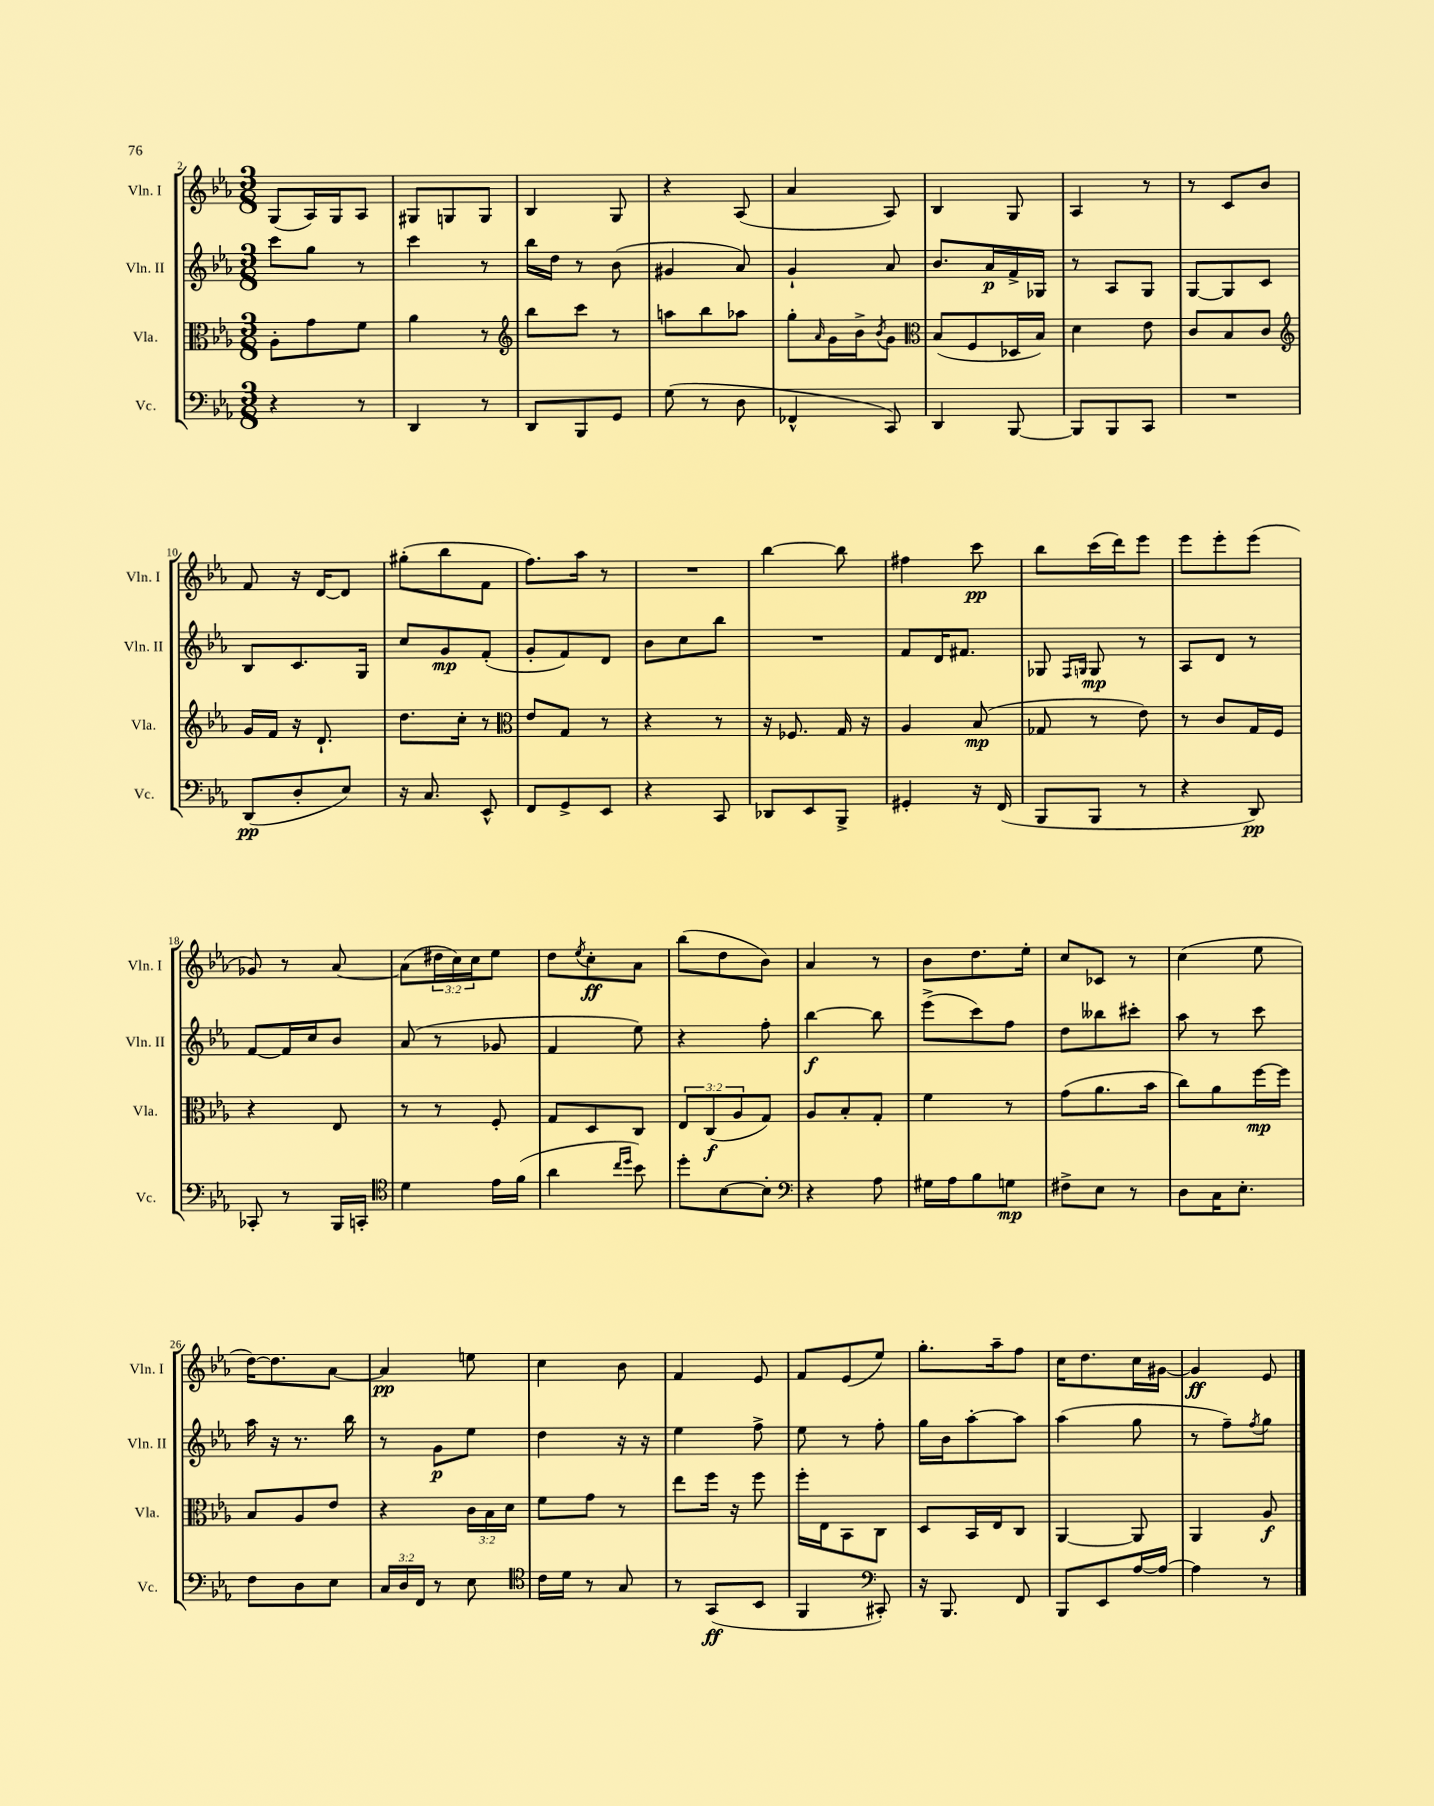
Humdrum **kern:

**kern	**kern	**kern	**kern
*staff4	*staff3	*staff2	*staff1
*clefF4	*clefC3	*clefG2	*clefG2
*k[b-e-a-]	*k[b-e-a-]	*k[b-e-a-]	*k[b-e-a-]
*M3/8	*M3/8	*M3/8	*M3/8
4r	8A-'	8ccc	(8G
.	8g	8gg	16A-)
.	.	.	16G
8r	8f	8r	8A-
=	=	=	=
4DD	4a-	4ccc	8G#
.	.	.	8G
8r	8r	8r	8G
=	=	=	=
*	*clefG2	*	*
8DD	8bb-	16bb-	4B-
.	.	16dd	.
8BBB-	8ccc	8r	.
8GG	8r	(8b-	8G
=	=	=	=
(8G	8aa	4g#	4r
8r	8bb-	.	.
8D	8aa-	8a-)	(8A-
=	=	=	=
4FF-^^	8gg'	4g`	4a-
.	16qqa-	.	.
.	16g	.	.
.	16b-^	.	.
.	8qb-	.	.
8CC)	8g	8a-	8A-)
=	=	=	=
*	*clefC3	*	*
4DD	(8B-	8.b-	4B-
.	8F	.	.
.	.	16a-	.
[8BBB-	16D-	16f^	8G
.	16B-)	16G-	.
=	=	=	=
8BBB-]	4d	8r	4A-
8BBB-	.	8A-	.
8CC	8e-	8G	8r
=	=	=	=
4.r	8c	[8G	8r
.	8B-	8G]	8c
.	8c	8c	8b-
=	=	=	=
*	*clefG2	*	*
(8DD	16g	8B-	8f
.	16f	.	.
8D'	16r	8.c	16r
.	8.d`	.	[16d
8E-)	.	.	8d]
.	.	16G	.
=	=	=	=
16r	8.dd	8cc	(8gg#'
8.C	.	.	.
.	.	8g	8bb-
.	16cc'	.	.
8EE-^^	8r	(8f'	8f
=	=	=	=
*	*clefC3	*	*
8FF	8e-	8g'	8.ff)
8GG^	8G	8f)	.
.	.	.	16aa-
8EE-	8r	8d	8r
=	=	=	=
4r	4r	8b-	4.r
.	.	8cc	.
8CC	8r	8bb-	.
=	=	=	=
8DD-	16r	4.r	[4bb-
.	8.F-	.	.
8EE-	.	.	.
8BBB-^	16G	.	8bb-]
.	16r	.	.
=	=	=	=
4GG#'	4A-	8f	4ff#
.	.	16d	.
.	.	8.f#	.
16r	(8B-	.	8ccc
(16FF	.	.	.
=	=	=	=
8BBB-	8G-	8G-	8bb-
.	.	16qqF	.
.	.	16qqG	.
8BBB-	8r	8G	(16ccc
.	.	.	16ddd)
8r	8e-)	8r	8eee-
=	=	=	=
4r	8r	8A-	8eee-
.	8c	8d	8eee-'
8DD)	16G	8r	(8eee-
.	16F	.	.
=	=	=	=
8CC-'	4r	[8f	8g-)
8r	.	16f]	8r
.	.	16cc	.
16BBB-	8E-	8b-	[8a-
16CC'	.	.	.
=	=	=	=
*clefC4	*	*	*
4d	8r	(8a-	(8a-]
.	8r	8r	24dd#
.	.	.	24cc)
.	.	.	24cc
16e-	8F'	8g-	8ee-
(16f	.	.	.
=	=	=	=
4a-	8G	4f	8dd
.	.	.	8qee-
.	8D	.	8cc'
16qqcc	.	.	.
16qqdd	.	.	.
8b-)	8C	8ee-)	8a-
=	=	=	=
8dd'	12E-	4r	(8bb-
.	(12C	.	.
[8B-	.	.	8dd
.	12A-	.	.
8B-']	8G)	8ff'	8b-)
=	=	=	=
*clefF4	*	*	*
4r	8A-	[4bb-	4a-
.	8B-'	.	.
8A-	8G'	8bb-]	8r
=	=	=	=
16G#	4f	(8eee-^	8b-
16A-	.	.	.
8B-	.	8ccc)	8.dd
8G	8r	8ff	.
.	.	.	16ee-'
=	=	=	=
8F#^	(8g	8dd	8cc
8E-	8.a-	8bb--	8c-
8r	.	8ccc#'	8r
.	16b-	.	.
=	=	=	=
8D	8cc)	8aa-	(4cc
16C	8a-	8r	.
8.E-'	.	.	.
.	[16ff	8ccc	8ee-
.	16ff]	.	.
=	=	=	=
8F	8B-	16aa-	[16dd)
.	.	16r	8.dd]
8D	8A-	8.r	.
8E-	8e-	.	[8a-
.	.	16bb-	.
=	=	=	=
24C	4r	8r	4a-]
24D	.	.	.
24FF	.	.	.
8r	.	8g	.
8E-	24c	8ee-	8ee
.	24B-	.	.
.	24d	.	.
=	=	=	=
*clefC4	*	*	*
16c	8f	4dd	4cc
16d	.	.	.
8r	8g	.	.
8G	8r	16r	8b-
.	.	16r	.
=	=	=	=
8r	8ee-	4ee-	4f
(8GG	16ff	.	.
.	16r	.	.
8BB-	8ff	8ff^	8e-
=	=	=	=
4FF	16ff'	8ee-	8f
.	16E-	.	.
.	8BB-	8r	(8e-
*clefF4	*	*	*
8CC#')	8C	8ff'	8ee-)
=	=	=	=
16r	8D	16gg	8.gg'
8.BBB-	.	16b-	.
.	16BB-	[8aa-'	.
.	16E-	.	16aa-~
8FF	8C	8aa-]	8ff
=	=	=	=
8BBB-	[4AA-	(4aa-	16cc
.	.	.	8.dd
8EE-	.	.	.
[16A-	8AA-]	8gg	16cc
16A-_	.	.	[16g#
=	=	=	=
4A-]	4AA-	8r	4g#]
.	.	8ff~)	.
.	.	8qff	.
8r	8A-	8gg	8e-
==	==	==	==
*-	*-	*-	*-
